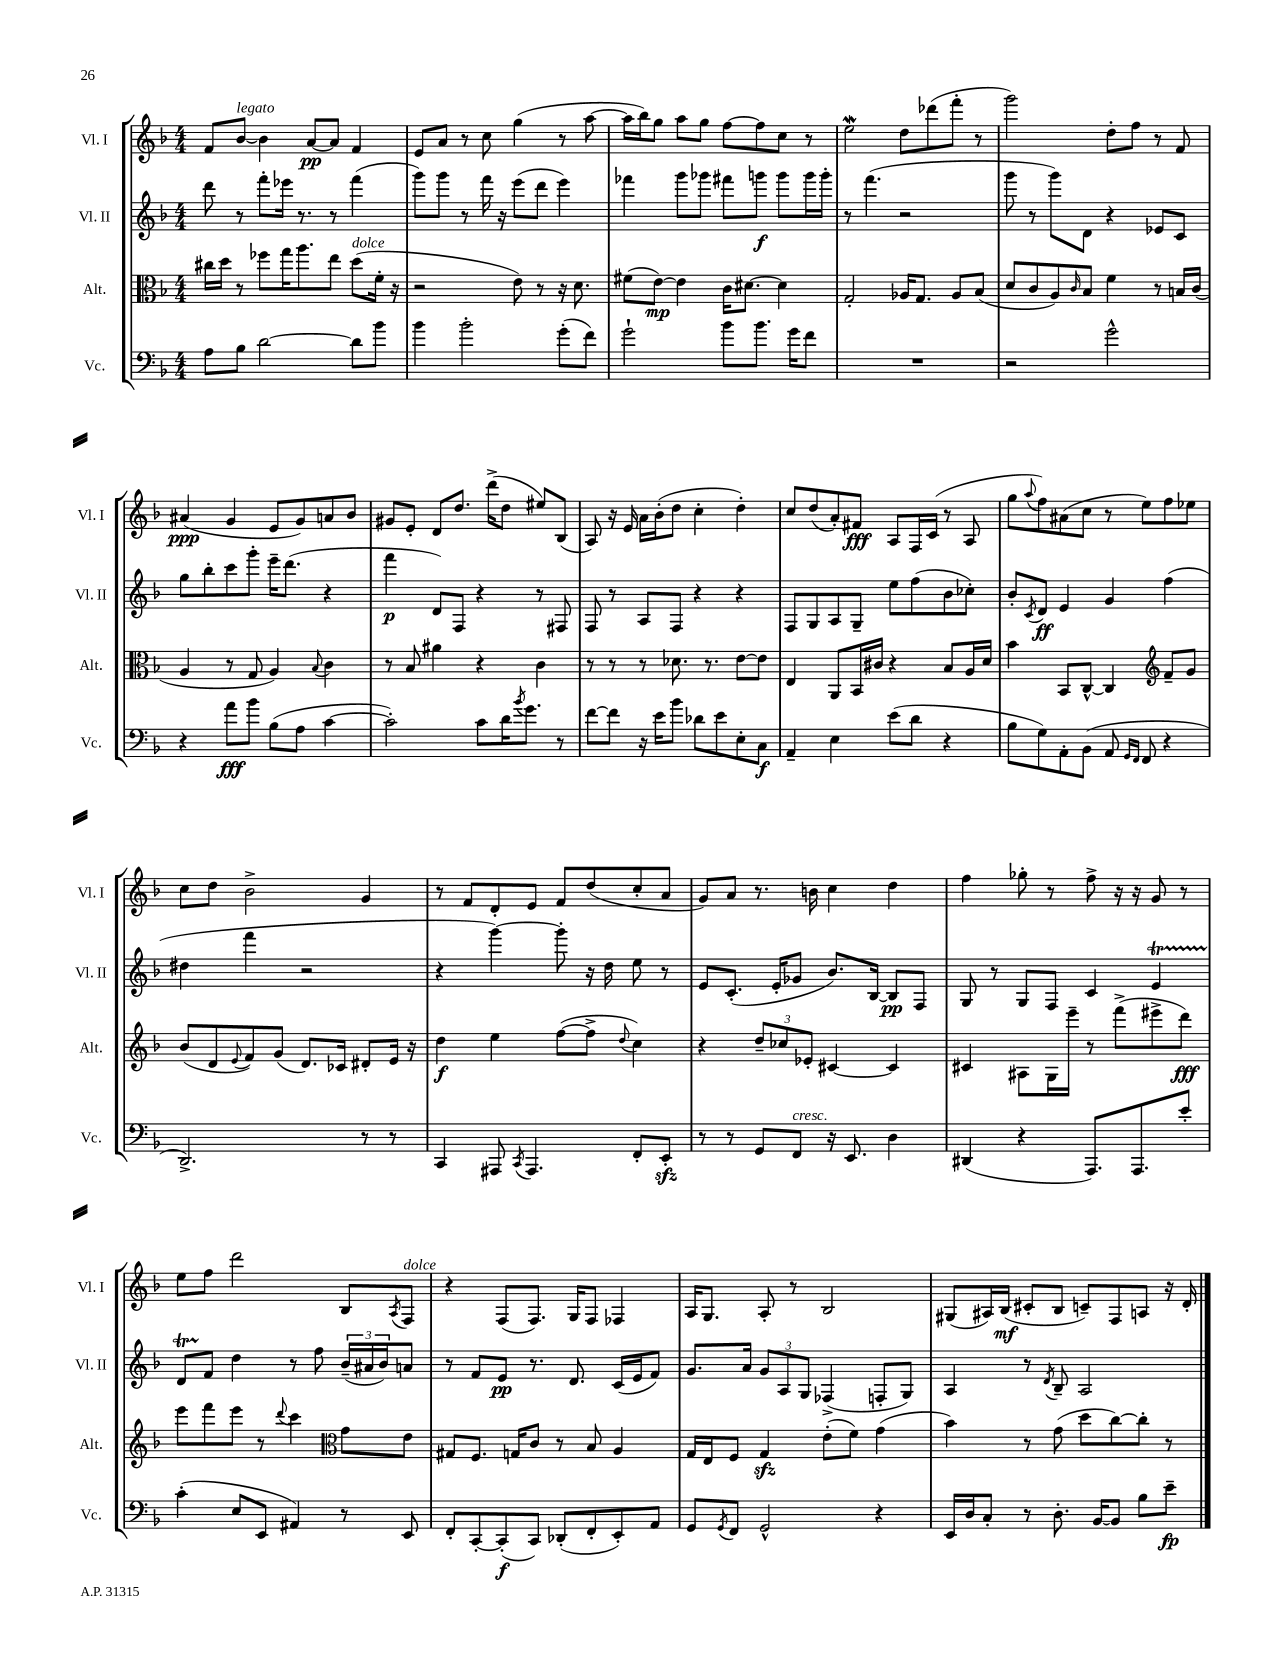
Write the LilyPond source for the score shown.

<<
\new StaffGroup <<
\new Staff = "s0" \with { instrumentName = "Vl. I" shortInstrumentName = "Vl. I" } {
    \clef treble \key f \major \numericTimeSignature \time 4/4
    f'8 bes'8~^\markup { \italic "legato" } bes'4 a'8~\pp a'8 f'4 |
    e'8 a'8 r8 c''8 g''4( r8 a''8~ |
    a''16 bes''16) g''8 a''8 g''8 f''8~ f''8 c''8 r8 |
    e''2\mordent d''8 des'''8( f'''8-. r8 |
    g'''2) d''8-. f''8 r8 f'8 |
    ais'4\ppp( g'4 e'8 g'8) a'8 bes'8 |
    gis'8 e'8-. d'8 d''8. d'''16->( d''8 eis''8) bes8( |
    a8) r16 e'16 a'16 bes'16-.( d''8 c''4-. d''4-.) |
    c''8 d''8( a'8-.) fis'8\fff a8 f16 c'16( r8 a8 |
    g''8 \appoggiatura { a''8 } f''8) ais'8( c''8 r8 e''8) f''8 ees''8 |
    c''8 d''8 bes'2-> g'4 |
    r8 f'8 d'8-. e'8 f'8 d''8( c''8-. a'8 |
    g'8) a'8 r8. b'16 c''4 d''4 |
    f''4 ges''8-. r8 f''8-> r16 r16 g'8 r8 |
    e''8 f''8 d'''2 bes8 \acciaccatura { a8 } f8^\markup { \italic "dolce" } |
    r4 f8( f8.) g16 f8 fes4 |
    a16 g8. a8-. r8 bes2 |
    gis8( ais16) bes16\mf( cis'8-. bes8 c'8--) f8 a8 r16 d'16-. \bar "|." |
}
\new Staff = "s1" \with { instrumentName = "Vl. II" shortInstrumentName = "Vl. II" } {
    \clef treble \key f \major \numericTimeSignature \time 4/4
    d'''8 r8 f'''8-. ees'''16 r8. r8 f'''4( |
    g'''8) g'''8 r8 f'''16 r16 e'''8( d'''8 e'''4) |
    fes'''4 g'''8 ges'''8 fis'''8 g'''8\f g'''8 g'''16 g'''16-. |
    r8 f'''4.( r2 |
    g'''8 r8 g'''8) d'8 r4 ees'8 c'8 |
    g''8 bes''8-. c'''8 g'''8-. e'''16-- d'''8.( r4 |
    f'''4\p d'8) f8 r4 r8 fis8 |
    f8 r8 a8 f8 r4 r4 |
    f8 g8 a8 g8-- e''8 f''8( bes'8 ces''8-.) |
    bes'8-. \acciaccatura { c'8 } d'8\ff e'4 g'4 f''4( |
    dis''4 f'''4 r2 |
    r4 g'''4~) g'''8-. r16 d''16 e''8 r8 |
    e'8 c'8.-.( e'16-. ges'8 bes'8.) bes16~ bes8\pp f8 |
    g8 r8 g8 f8 c'4 e'4\startTrillSpan |
    d'8 f'8\stopTrillSpan d''4 r8 f''8 \tuplet 3/2 { bes'16--( ais'16 bes'16) } a'8 |
    r8 f'8 e'8\pp r8. d'8. c'16( e'16 f'8) |
    g'8. a'16 \tuplet 3/2 { g'8 a8 g8 } fes4->( f8-. g8) |
    a4 r8 \acciaccatura { d'8 } bes8-- a2 \bar "|." |
}
\new Staff = "s2" \with { instrumentName = "Alt." shortInstrumentName = "Alt." } {
    \clef alto \key f \major \numericTimeSignature \time 4/4
    cis''16 d''16 r8 fes''8 g''16 a''8. e''8 d''8^\markup { \italic "dolce" }( f'16-. r16 |
    r2 e'8) r8 r16 d'8. |
    fis'8( e'8~\mp) e'4 c'16 dis'8.~ dis'4 |
    g2-. aes16 g8. aes8 bes8( |
    d'8 c'8 a8) \grace { c'16 } bes8 f'4 r8 b16 c'16( |
    a4 r8 g8 a4) \appoggiatura { bes8 } c'4 |
    r8 bes8 ais'4 r4 c'4 |
    r8 r8 r8 des'8. r8. e'8~ e'8 |
    e4 a,8 bes,16 cis'16 r4 bes8 a16 d'16 |
    bes'4 bes,8 c8~-^ c4 \clef treble f'8-- g'8 |
    bes'8( d'8 \appoggiatura { e'8 } f'8) g'8( d'8.) ces'16 dis'8-. e'16 r16 |
    d''4\f e''4 f''8~( f''8-> \appoggiatura { d''8 } c''4) |
    r4 \tuplet 3/2 { d''8-- ces''8 ees'8-. } cis'4~ cis'4 |
    cis'4 ais8 g16 e'''16-- r8 f'''8->( eis'''8-> d'''8\fff) |
    e'''8 f'''8 e'''8 r8 \appoggiatura { d'''8 } c'''4 \clef alto g'8 e'8 |
    gis8 f8. g16 c'8 r8 bes8 a4 |
    g16 e16 f8 g4\sfz e'8-.( f'8) g'4( |
    bes'4) r8 g'8( d''8 c''8~) c''8-. r8 \bar "|." |
}
\new Staff = "s3" \with { instrumentName = "Vc." shortInstrumentName = "Vc." } {
    \clef bass \key f \major \numericTimeSignature \time 4/4
    a8 bes8 d'2~ d'8 bes'8 |
    bes'4 bes'2-. g'8-.( f'8) |
    g'2-! bes'8 bes'8. g'16 f'8 |
    R1 |
    r2 g'2-^ |
    r4 a'8\fff bes'8 bes8( a8 c'4~ |
    c'2-.) c'8 d'16 \acciaccatura { bes'8 } g'8. r8 |
    f'8~ f'8 r16 e'16 bes'8 des'8 e'8 e8-. c8\f |
    a,4-- e4 e'8( d'8 r4 |
    bes8 g8) a,8-. bes,8( a,8 \grace { g,16 f,16 } f,8 r4 |
    d,2.->) r8 r8 |
    c,4 ais,,8 \acciaccatura { c,8 } ais,,4. f,8-. e,8-.\sfz |
    r8 r8 g,8 f,8^\markup { \italic "cresc." } r16 e,8. d4 |
    dis,4( r4 a,,8.) a,,8. e'8-. |
    c'4-.( e8 e,8 ais,4) r8 e,8 |
    f,8-. c,8~-. c,8-.\f( c,8) des,8-.( f,8-. e,8-.) a,8 |
    g,8 \acciaccatura { g,8 } f,8 g,2-^ r4 |
    e,16 d16 c8-. r8 d8.-. bes,16~ bes,8 bes8 e'8--\fp \bar "|." |
}
>>
>>
\layout { \context { \Score \remove "Bar_number_engraver" } }
